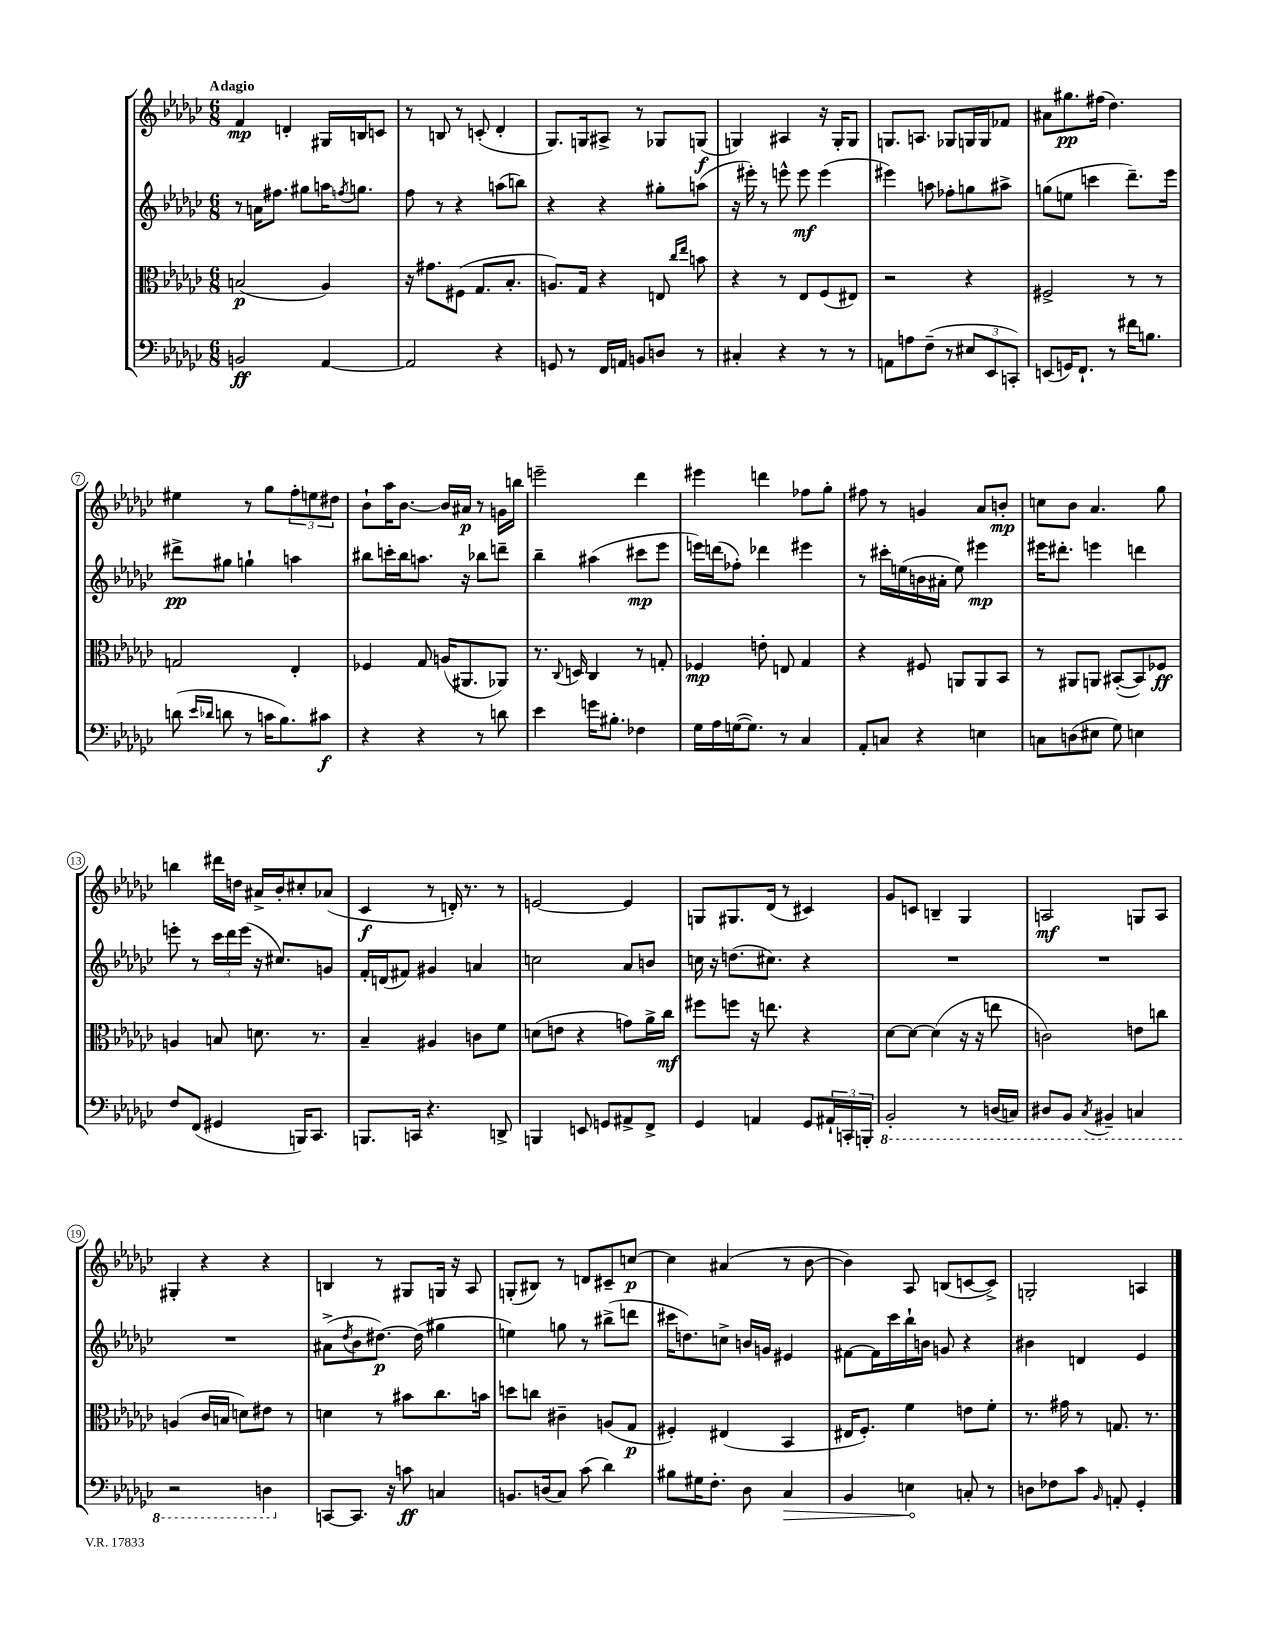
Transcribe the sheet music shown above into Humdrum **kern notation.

**kern	**dynam	**kern	**dynam	**kern	**dynam	**kern	**dynam
*part4	*part4	*part3	*part3	*part2	*part2	*part1	*part1
*staff4	*staff4	*staff3	*staff3	*staff2	*staff2	*staff1	*staff1
*clefF4	*	*clefC3	*	*clefG2	*	*clefG2	*
*k[b-e-a-d-g-c-]	*	*k[b-e-a-d-g-c-]	*	*k[b-e-a-d-g-c-]	*	*k[b-e-a-d-g-c-]	*
*M6/8	*	*M6/8	*	*M6/8	*	*M6/8	*
=1	=1	=1	=1	=1	=1	=1	=1
!	!	!	!	!	!	!LO:TX:a:B:t=Adagio	!
2BBn/	ff	(2Bn/	p	8r	.	4f/	mp
.	.	.	.	16an\KL	.	.	.
.	.	.	.	8.ff#X\J	.	.	.
.	.	.	.	.	.	4dn'/	.
.	.	.	.	8gg#X\L	.	.	.
[4AA-/	.	4A-/)	.	16aan\K	.	16G#X/LL	.
.	.	.	.	8qffn/	.	.	.
.	.	.	.	8.ggn\J	.	16Bn/J	.
.	.	.	.	.	.	8cn/J	.
=2	=2	=2	=2	=2	=2	=2	=2
2AA-/]	.	16r	.	8ff\	.	8r	.
.	.	8.g#X\L	.	.	.	.	.
.	.	.	.	8r	.	8Bn/	.
.	.	(8F#X\J	.	4r	.	8r	.
.	.	8.G-/L	.	.	.	(8cn'/	.
4r	.	.	.	(8aan\L	.	4d-'/	.
.	.	8.B-'/J	.	.	.	.	.
.	.	.	.	8bbn\J)	.	.	.
=3	=3	=3	=3	=3	=3	=3	=3
8GGn/	.	8.An/L)	.	4r	.	8.G-/L)	.
8r	.	.	.	.	.	.	.
.	.	16G-/Jk	.	.	.	16Gn/k	.
16FF/LL	.	4r	.	4r	.	8A#X^/J	.
16AAn/JJ	.	.	.	.	.	.	.
8BBn/L	.	.	.	.	.	8r	.
8Dn/J	.	8En/	.	8gg#X'\L	.	8G-X/L	.
.	.	16qqcc-/LL	.	.	.	.	.
.	.	16qqee-/JJ	.	.	.	.	.
8r	.	8bn\	.	(8aan\J	.	(8Gn/J	f
=4	=4	=4	=4	=4	=4	=4	=4
4C#X'/	.	4r	.	16r	.	4Gn/)	.
.	.	.	.	16eee#X'\)	.	.	.
.	.	.	.	8r	.	.	.
4r	.	8r	.	8eeen^^\	.	4A#X/	.
.	.	8E-/L	.	8eee\	mf	.	.
8r	.	(8F/	.	(4eee\	.	16r	.
.	.	.	.	.	.	16G'/KL	.
8r	.	8E#X/J)	.	.	.	8G/J	.
=5	=5	=5	=5	=5	=5	=5	=5
8AAn\L	.	2r	.	4eee#X\)	.	8.Gn/L	.
8An\	.	.	.	.	.	.	.
.	.	.	.	.	.	8.An/J	.
(8F~\J	.	.	.	8aan\	.	.	.
8r	.	.	.	8ff-X'\L	.	8G-X/L	.
12E#X/L	.	4r	.	8ggn\	.	16Gn/L	.
.	.	.	.	.	.	16G/J	.
12EE-/	.	.	.	.	.	.	.
.	.	.	.	8aa#X^\J	.	8f-X/J	.
12CCn'/J)	.	.	.	.	.	.	.
=6	=6	=6	=6	=6	=6	=6	=6
(8EEn/L	.	2F#X^/	.	(8ggn\L	.	8a#X\L	.
16GGn/K)	.	.	.	8een\J	.	8.gg#X\	pp
8.FF`/J	.	.	.	.	.	.	.
.	.	.	.	4cccn\	.	.	.
.	.	.	.	.	.	(16ff#X\Jk	.
8r	.	.	.	.	.	4.dd-\)	.
16f#X\KL	.	8r	.	8.ddd-~\L)	.	.	.
8.Bn\J	.	.	.	.	.	.	.
.	.	8r	.	.	.	.	.
.	.	.	.	16eee-\Jk	.	.	.
!!LO:LB:g=z
=7	=7	=7	=7	=7	=7	=7	=7
(8dn\	.	2Gn/	.	8ddd#X^\L	pp	4ee#X\	.
16qqe-/LL	.	.	.	.	.	.	.
16qqd-X/JJ	.	.	.	.	.	.	.
8dn\	.	.	.	8gg#X\J	.	.	.
8r	.	.	.	4ggn`\	.	8r	.
16cn\KL	.	.	.	.	.	8gg-\L	.
8.B-\)	.	.	.	.	.	.	.
.	.	4E-'/	.	4aan\	.	12ff'\	.
.	.	.	.	.	.	12een\	.
8c#X\J	f	.	.	.	.	.	.
.	.	.	.	.	.	12dd#X\J	.
=8	=8	=8	=8	=8	=8	=8	=8
4r	.	4F-X/	.	8bb#X\L	.	8b-`\L	.
.	.	.	.	16cccn'\L	.	16aa-\K	.
.	.	.	.	16bb#\J	.	[8.b-\J	.
4r	.	8G-/	.	8.aan\J	.	.	.
.	.	(16An/KL	.	.	.	16b-/LL]	.
.	.	8.AA#X/	.	16r	.	16a#X/JJ	p
8r	.	.	.	8bb-X\L	.	8r	.
8dn\	.	8AA-X/J)	.	8dddn~\J	.	16gn\LL	.
.	.	.	.	.	.	16bbn\JJ	.
=9	=9	=9	=9	=9	=9	=9	=9
4e-\	.	8.r	.	4bb-~\	.	2eeen~\	.
.	.	8qqC-/	.	.	.	.	.
.	.	16Dn/	.	.	.	.	.
16gn\KL	.	4C-/	.	(4aa#X\	.	.	.
8.B#X'\J	.	.	.	.	.	.	.
4F-X\	.	8r	.	8ccc#X\L	mp	4ddd-\	.
.	.	8Gn'/	.	8eee-\J	.	.	.
=10	=10	=10	=10	=10	=10	=10	=10
16G-\LL	.	4F-X/	mp	16eeen\LL)	.	4eee#X\	.
16A-\	.	.	.	(16dddn\J	.	.	.
([16Gn\J	.	.	.	8ff-X'\J)	.	.	.
8.G\J])	.	.	.	.	.	.	.
.	.	8en'\	.	4ddd-X\	.	4dddn\	.
8r	.	8En/	.	.	.	.	.
4C-/	.	4G-/	.	4eee#X\	.	8ff-X\L	.
.	.	.	.	.	.	8gg-'\J	.
=11	=11	=11	=11	=11	=11	=11	=11
8AA-'/L	.	4r	.	8r	.	8ff#X\	.
8Cn/J	.	.	.	16ccc#X'\LL	.	8r	.
.	.	.	.	(16een\	.	.	.
4r	.	8F#X/	.	16bn\	.	4gn/	.
.	.	.	.	16a#X'\JJ	.	.	.
.	.	8AAn/L	.	8ee\)	.	.	.
4En\	.	8AA/	.	4eee#X\	mp	8a-/L	.
.	.	8BB-/J	.	.	.	8bn'/J	mp
=12	=12	=12	=12	=12	=12	=12	=12
8Cn\L	.	8r	.	16eee#X\KL	.	8ccn\L	.
.	.	.	.	8.ddd#X'\J	.	.	.
(8Dn\	.	8AA#X/L	.	.	.	8b-\J	.
8E#X\J	.	8AAn/J	.	4eeen\	.	4.a-/	.
8G-\)	.	([8BB#X'/L	.	.	.	.	.
4En\	.	8BB#/])	.	4dddn\	.	.	.
.	.	8F-X/J	ff	.	.	8gg-\	.
!!LO:LB:g=z
=13	=13	=13	=13	=13	=13	=13	=13
8F/L	.	4An/	.	8eeen'\	.	4bbn\	.
(8FF/J	.	.	.	8r	.	.	.
4GG#X/	.	8Bn/	.	24ccc-\LL	.	16ddd#X\LL	.
.	.	.	.	24ddd-\	.	.	.
.	.	.	.	.	.	16ddn\JJ	.
.	.	.	.	(24eee\JJ	.	.	.
.	.	8.dn\	.	16r	.	16a#X^/LL	.
.	.	.	.	8.cc#X/L)	.	16b-'/J	.
16BBBn/KL)	.	.	.	.	.	8cc#X'/	.
8.CC-/J	.	8.r	.	.	.	.	.
.	.	.	.	8gn/J	.	(8a-X/J	.
=14	=14	=14	=14	=14	=14	=14	=14
8.BBBn/L	.	4B-~/	.	16f'/LL	.	4c-/	f
.	.	.	.	(16dn/J	.	.	.
.	.	.	.	8f#X/J)	.	.	.
16CCn/Jk	.	.	.	.	.	.	.
4.r	.	4A#X/	.	4g#X/	.	8r	.
.	.	.	.	.	.	16dn'/)	.
.	.	.	.	.	.	8.r	.
.	.	8cn\L	.	4an/	.	.	.
8DDn^/	.	8f\J	.	.	.	8r	.
=15	=15	=15	=15	=15	=15	=15	=15
4BBBn/	.	(8dn\L	.	2ccn\	.	[2en/	.
.	.	8en\J	.	.	.	.	.
8EEn/	.	4r	.	.	.	.	.
8GGn/L	.	.	.	.	.	.	.
8AA#X^/	.	8gn\L)	.	8a-/L	.	4e/]	.
8FF^/J	.	16a-^\L	.	8bn/J	.	.	.
.	.	16cc-\JJ	mf	.	.	.	.
=16	=16	=16	=16	=16	=16	=16	=16
4GG-/	.	8ff#X\L	.	16ccn\	.	8Gn/L	.
.	.	.	.	16r	.	.	.
.	.	8ffn\J	.	(8.ddn\L	.	8.G#X/	.
4AAn/	.	16r	.	.	.	.	.
.	.	8.een\	.	8.cc#X\J)	.	(16d-/Jk	.
.	.	.	.	.	.	8r	.
8GG-/L	.	4r	.	4r	.	4c#X/)	.
24AA#X`/L	.	.	.	.	.	.	.
24CCn'/	.	.	.	.	.	.	.
24BBBn'/JJ	.	.	.	.	.	.	.
=17	=17	=17	=17	=17	=17	=17	=17
*8ba	*	*	*	*	*	*	*
2BBB-'/	.	[8d-\L	.	2.r	.	8g-/L	.
.	.	8d-\J_	.	.	.	8cn/J	.
.	.	(4d-\]	.	.	.	4Bn~/	.
8r	.	16r	.	.	.	4G-/	.
.	.	16r	.	.	.	.	.
(16DDn/LL	.	8een\	.	.	.	.	.
16CCn/JJ)	.	.	.	.	.	.	.
=18	=18	=18	=18	=18	=18	=18	=18
8DD#X/L	.	2cn\)	.	2.r	.	2An/	mf
8BBB-/J	.	.	.	.	.	.	.
8qCC-/	.	.	.	.	.	.	.
4BBB#X~/	.	.	.	.	.	.	.
4CCn/	.	8en\L	.	.	.	8Gn/L	.
.	.	8ccn\J	.	.	.	8A/J	.
!!LO:LB:g=z
=19	=19	=19	=19	=19	=19	=19	=19
2r	.	(4An/	.	2.r	.	4G#X'/	.
.	.	16c-/LL	.	.	.	4r	.
.	.	16Bn/JJ	.	.	.	.	.
.	.	8dn\L)	.	.	.	.	.
4DDn\	.	8e#X\J	.	.	.	4r	.
.	.	8r	.	.	.	.	.
=20	=20	=20	=20	=20	=20	=20	=20
*X8ba	*	*	*	*	*	*	*
[8CCn/L	.	4dn\	.	(8a#X^\L	.	4Bn/	.
.	.	.	.	8qdd-/	.	.	.
8.CC/J]	.	.	.	8b-\	.	.	.
.	.	8r	.	[8.dd#X\J)	p	8r	.
16r	.	.	.	.	.	.	.
8cn\	ff	8b#X\L	.	.	.	8G#X/L	.
.	.	.	.	(16dd#\]	.	.	.
4Cn/	.	8.cc-\	.	4gg#X\	.	16Gn/Jk	.
.	.	.	.	.	.	16r	.
.	.	.	.	.	.	8A-/	.
.	.	16bn\Jk	.	.	.	.	.
=21	=21	=21	=21	=21	=21	=21	=21
8.BBn/L	.	8ddn\L	.	4een\)	.	(8Gn'/L	.
.	.	8ccn\J	.	.	.	8B#X/J)	.
(16Dn/k	.	.	.	.	.	.	.
8C-/J)	.	4c#X~\	.	8ggn\	.	8r	.
(8c-\	.	.	.	8r	.	8dn/L	.
4d-\)	.	(8An/L	.	(8bb#X^\L	.	8c#X~/	.
.	.	8G-/J	p	8dddn\J	.	[8ccn/J	p
=22	=22	=22	=22	=22	=22	=22	=22
8B#X\L	.	4F#X'/)	.	16ccc#X\KL	.	4cc\]	.
.	.	.	.	8.ddn\)	.	.	.
16G#X\K	.	.	.	.	.	.	.
8.F'\J	.	.	.	.	.	.	.
.	.	(4E#X/	.	8ccn^\J	.	(4a#X/	.
8D-\	.	.	.	16bn/LL	.	.	.
.	.	.	.	16gn/JJ	.	.	.
!	!LO:HP:b	!	!	!	!	!	!
4C-/	>	4BB-/	.	4e#X/	.	8r	.
.	.	.	.	.	.	[8b-\	.
=23	=23	=23	=23	=23	=23	=23	=23
4BB-/	.	16E#X/KL	.	[8f#X\L	.	4b-\])	.
.	.	8.F'/J)	.	.	.	.	.
.	.	.	.	16f#\L]	.	.	.
.	.	.	.	16ccc-\	.	.	.
4En\	.	4f\	.	16bb-`\	.	8A-/	.
.	.	.	.	16bn\JJ	.	.	.
.	.	.	.	8gn/	.	(8Bn/L	.
8Cn'/	]	8en\L	.	4r	.	[8cn/	.
8r	.	8f'\J	.	.	.	8c^/J])	.
=24	=24	=24	=24	=24	=24	=24	=24
8Dn\L	.	8.r	.	4b#X\	.	2Gn'/	.
8F-X\	.	.	.	.	.	.	.
.	.	16g#X\	.	.	.	.	.
8c-\J	.	8r	.	4dn/	.	.	.
16qqBB-/	.	.	.	.	.	.	.
8AAn'/	.	8.Gn/	.	.	.	.	.
4GG-'/	.	.	.	4e-/	.	4An/	.
.	.	8.r	.	.	.	.	.
==	==	==	==	==	==	==	==
*-	*-	*-	*-	*-	*-	*-	*-
